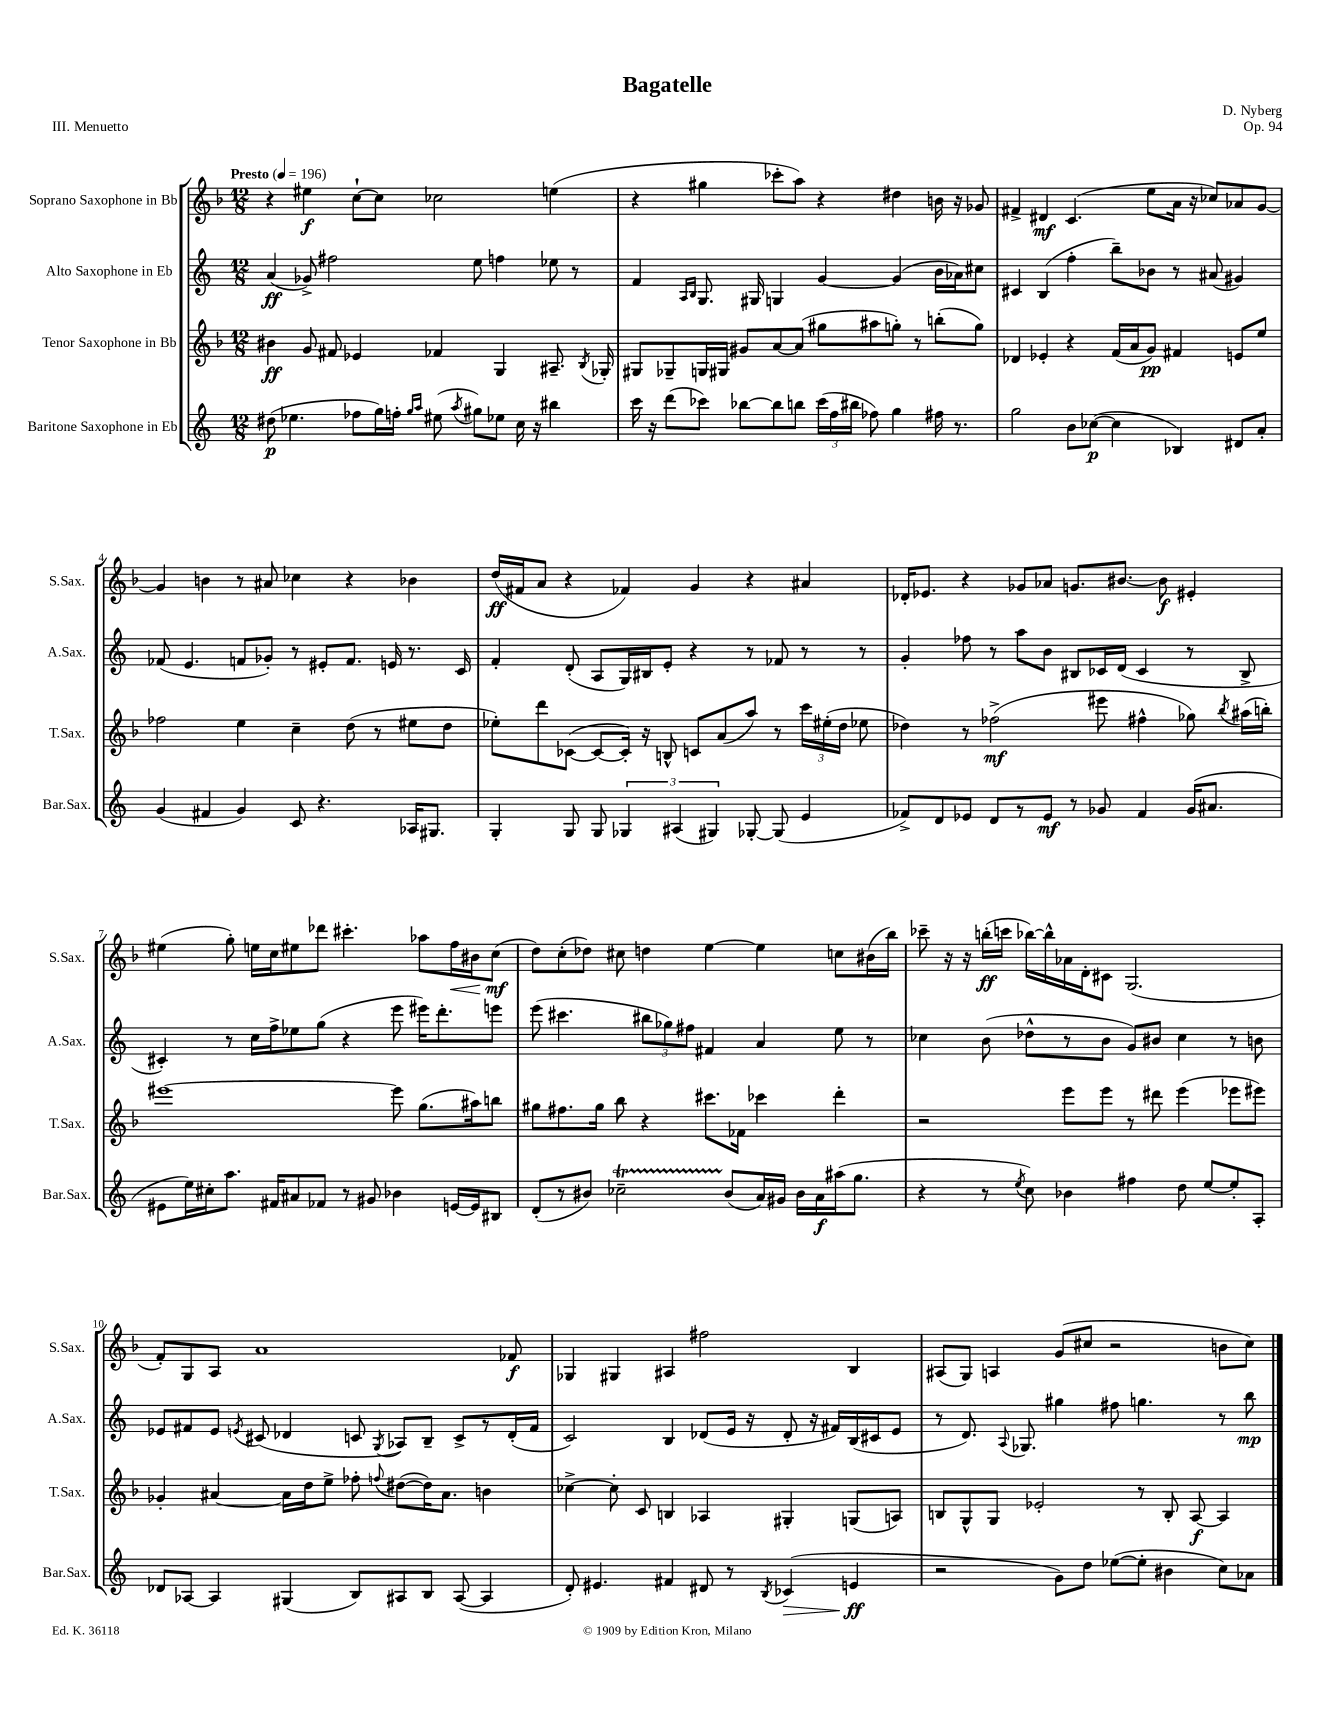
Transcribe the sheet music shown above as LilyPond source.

\header { title = "Bagatelle" composer = "D. Nyberg" opus = "Op. 94" piece = "III. Menuetto" }
<<
\new StaffGroup <<
\new Staff = "s0" \with { instrumentName = "Soprano Saxophone in Bb" shortInstrumentName = "S.Sax." } {
    \clef treble \key f \major \numericTimeSignature \time 12/8 \tempo "Presto" 4 = 196
    \autoBeamOff r4 eis''4\f c''8[~-! c''8] ces''2 e''4( |
    r4 gis''4 ces'''8[-. a''8]) r4 dis''4 b'16 r16 ges'8 |
    fis'4-> dis'4\mf c'4.( e''8[ a'16] r16 ces''8[) aes'8 g'8]~ |
    g'4 b'4 r8 ais'8 ces''4 r4 bes'4 |
    d''16[\ff( fis'16 a'8] r4 fes'4) g'4 r4 ais'4 |
    des'16[-. ees'8.] r4 ges'8[ aes'8] g'8.[ bis'8.]~ bis'8\f eis'4-. |
    eis''4( g''8-.) e''16[ c''16 eis''8 des'''8] cis'''4.-. aes''8[ f''16\< bis'16 c''8]\mf\!( |
    d''8[) c''8-.( des''8]) cis''8 d''4 e''4~ e''4 c''8[ bis'16( bes''16]) |
    ces'''8-- r16 r16 b''16[-.\ff( c'''16] bes''16[~) bes''16-^ aes'16 d'16-. cis'8] g2.( |
    f'8[-.) g8 a8] a'1 fes'8\f |
    ges4 gis4 ais4 fis''2 bes4 |
    ais8[( g8]) a4 g'8[( cis''8] r2 b'8[ cis''8]) \bar "|." |
}
\new Staff = "s1" \with { instrumentName = "Alto Saxophone in Eb" shortInstrumentName = "A.Sax." } {
    \clef treble \key c \major \numericTimeSignature \time 12/8
    \autoBeamOff a'4\ff( ges'8->) fis''2 e''8 f''4 ees''8 r8 |
    f'4 \grace { a16[ b16] } g8. gis16 g4 g'4~ g'4( b'16[ aes'16) cis''8] |
    cis'4 b4( f''4-. b''8[--) bes'8] r8 ais'8( gis'4) |
    fes'8( e'4. f'8[ ges'8]-.) r8 eis'8[-. f'8.] e'16 r8. c'16 |
    f'4-. d'8-.( a8[ g16) bis16 e'8]-. r4 r8 fes'8 r8 r8 |
    g'4-. fes''8 r8 a''8[ b'8] bis8[ ces'16 d'16]( ces'4 r8 bis8-> |
    cis'4-.) r8 c''16[ f''16-> ees''8 g''8]( r4 e'''8 eis'''16[) d'''8.-. e'''8] |
    e'''8( cis'''4. \tuplet 3/2 { bis''8[ ges''8) fis''8] } fis'4 a'4 e''8 r8 |
    ces''4 b'8( des''8[-^ r8 b'8] g'8[) bis'8] ces''4 r8 b'8 |
    ees'8[ fis'8 ees'8] \acciaccatura { e'8 } cis'8( des'4 c'8 \acciaccatura { g8 } aes8[) b8]-- c'8[-> r8 des'16-.( fis'16] |
    c'2) b4 des'8[( e'16] r16 des'8-. r16 fis'16[) b16( cis'16 e'8] |
    r8 d'8.) \appoggiatura { a8 } ges8. gis''4 fis''8 g''4. r8 b''8\mp \bar "|." |
}
\new Staff = "s2" \with { instrumentName = "Tenor Saxophone in Bb" shortInstrumentName = "T.Sax." } {
    \clef treble \key f \major \numericTimeSignature \time 12/8
    \autoBeamOff bis'4\ff g'8 fis'8 ees'4 fes'4 g4 ais8.-- \acciaccatura { bes8 } ges16-. |
    gis8[ ges8-- g16 gis16] gis'8[ a'8~ a'8]( gis''8[ ais''8 g''8]-.) r8 b''8[-.( g''8]) |
    des'4 ees'4-. r4 f'16[( a'16 g'8]\pp) fis'4 e'8[ e''8] |
    fes''2 e''4 c''4-- d''8( r8 eis''8[ d''8] |
    ees''8[-.) d'''8 ces'8]~( ces'8[~ ces'16]-.) r16 b8-^ c'8[ a'8( a''8]) r8 \tuplet 3/2 { c'''16[ eis''16-.( d''16] } ees''8 |
    des''4) r8 fes''2->\mf( eis'''8 fis''4-^ ges''8) \acciaccatura { bes''8 } ais''16[( b''16]-.) |
    eis'''1~ eis'''8 g''8.[( ais''16) b''8] |
    gis''8[ fis''8. gis''16] bes''8 r4 cis'''8.[ fes'16] ces'''4 d'''4-. |
    r2 e'''8[ e'''8] r8 dis'''8 e'''4( ees'''8[ eis'''8]) |
    ges'4-. ais'4~ ais'16[ d''16 e''8]-> fes''8-. \appoggiatura { f''8 } dis''8[~( dis''16) ais'8.] b'4 |
    ces''4~-> ces''8-. c'8 b4 aes4 gis4-. g8[( a8]) |
    b8[ g8-^ g8] ees'2-. r8 b8-. a8~\f a4 \bar "|." |
}
\new Staff = "s3" \with { instrumentName = "Baritone Saxophone in Eb" shortInstrumentName = "Bar.Sax." } {
    \clef treble \key c \major \numericTimeSignature \time 12/8
    \autoBeamOff dis''8\p( ees''4. fes''8[ g''16) f''16]-. \grace { g''16[ a''16] } eis''8( \acciaccatura { a''8 } gis''8[) ees''8] c''16 r16 bis''4 |
    c'''16 r16 d'''8[( ces'''8]) bes''8[~ bes''8 b''8] \tuplet 3/2 { ces'''16[( f''16 bis''16] } fes''8) g''4 fis''16 r8. |
    g''2 b'8[ ces''8]~\p( ces''4 bes4) dis'8[ a'8]-. |
    g'4( fis'4 g'4) c'8 r4. aes16[ gis8.] |
    g4-. g8 g8 \tuplet 3/2 { ges4 ais4( gis4) } ges8~-. ges8( e'4 |
    fes'8[->) d'8 ees'8] d'8[ r8 ees'8]\mf r8 ges'8 fes'4 ges'16[( ais'8.] |
    eis'8[ e''16) cis''16-. a''8.] fis'16[ ais'8 fes'8] r8 gis'8 bes'4 e'16[~ e'16 bis8] |
    d'8[-.( r8 bis'8]) ces''2--\startTrillSpan bis'8[\stopTrillSpan( a'16) gis'16] bis'16[ a'16\f ais''16( g''8.] |
    r4 r8 \acciaccatura { e''8 } c''8) bes'4 fis''4 d''8 e''8[~ e''8-. a8]-. |
    des'8[ aes8]~ aes4 gis4( b8[) ais8 b8] ais8~( ais4 |
    d'8-.) eis'4. fis'4 dis'8 r8 \acciaccatura { b8 } ces'4\>( e'4\ff\! |
    r2 g'8[) d''8] ees''8[~( ees''8]-. bis'4 c''8[) aes'8] \bar "|." |
}
>>
>>
